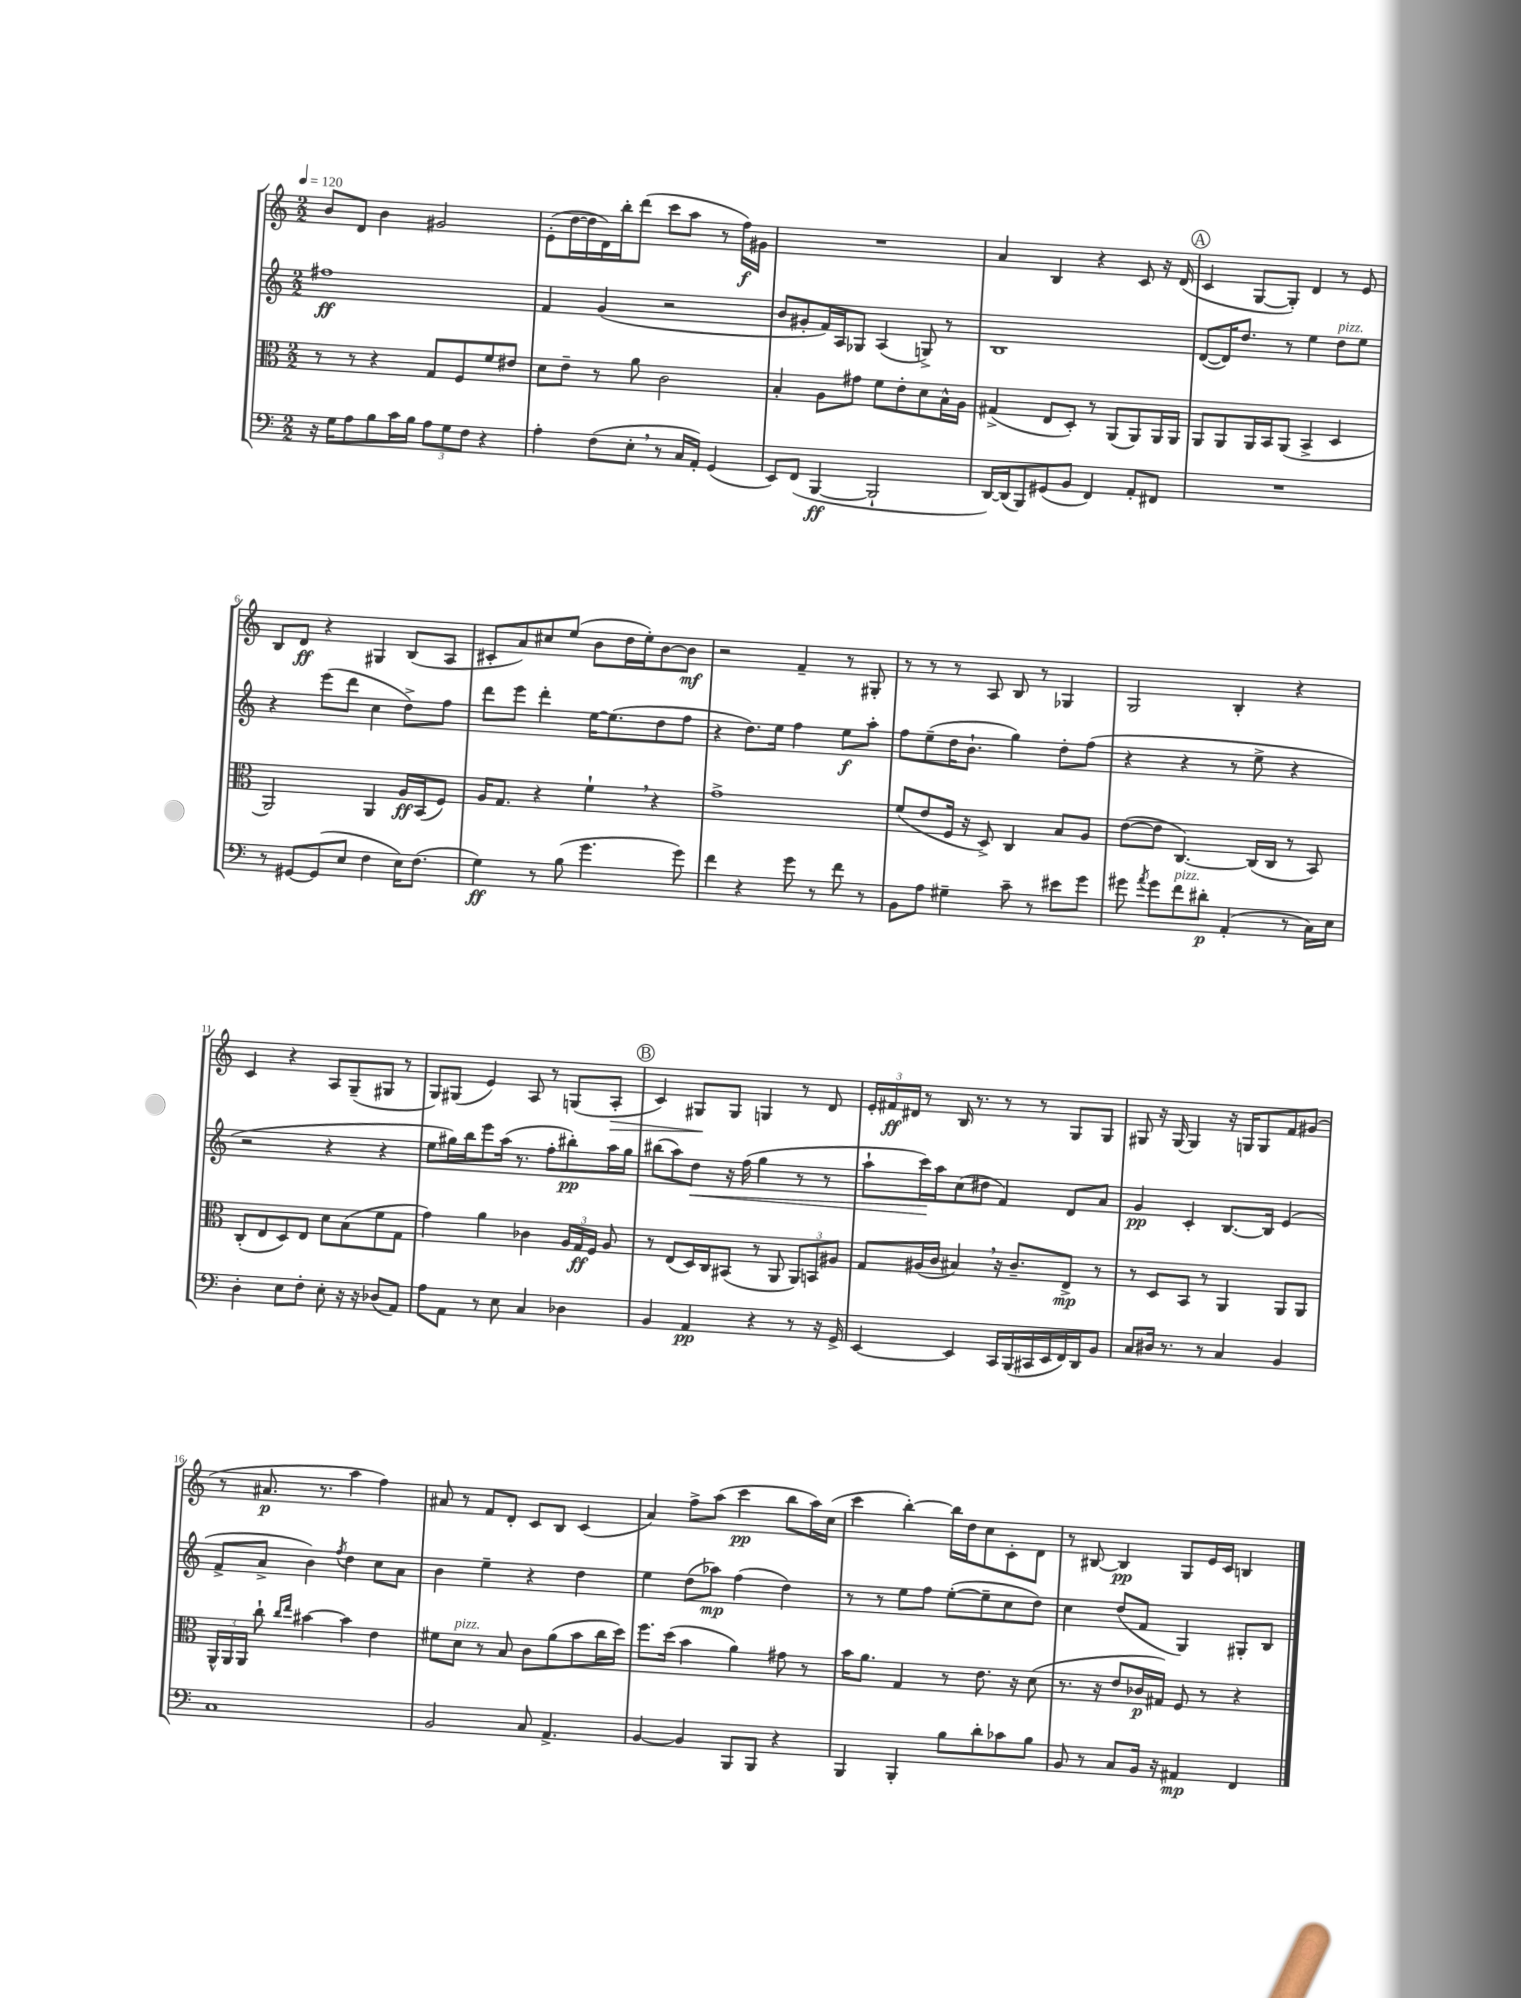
<<
\new StaffGroup <<
\new Staff = "s0" {
    \clef treble \key c \major \numericTimeSignature \time 2/2 \tempo 4 = 120
    \autoBeamOff b'8[ d'8] b'4 gis'2 |
    e'8[-.( d''16~ d''16 d'16) b''16-. d'''8]( c'''8[ a''8] r8 f''16[\f) gis'16] |
    R1 |
    a'4 b4 r4 c'8 r16 d'16( |
    \mark \markup { \circle "A" } c'4 g8[~ g8]-.) d'4 r8 e'8 |
    b8[ d'8]\ff r4 gis4 b8[( a8] |
    cis'8[-. a'8) cis''8 e''8]( b'8[ d''16 e''16-.) b'8~ b'8]\mf |
    r2 f'4-- r8 gis8-. |
    r8 r8 r8 a8 b8 r8 ges4 |
    g2 b4-. r4 |
    c'4 r4 a8[ g8--( gis8] r8 |
    g8[) gis8]( e'4) a8 r8 g8[( a8]-.\> |
    \mark \markup { \circle "B" } c'4) gis8[\! gis8] g4 r8 d'8 |
    \tuplet 3/2 { e'16[-. fis'16\ff dis'16] } r8 b16 r8. r8 r8 g8[ g8] |
    gis8 r16 gis16~ gis4 r16 g16[ g8 f'8 gis'8]( |
    r8 ais'8.\p r8. a''4 f''4) |
    ais'8 r8 f'8[ d'8]-. c'8[ b8] c'4( |
    a'4) f''8[-> a''8]( c'''4\pp b''8[ a''16) c''16]( |
    c'''4 b''4~-.) b''16[ d''16 c''8 c'8-. d'8] |
    r8 bis8~ bis4\pp g8[ e'16 c'16] b4 \bar "|." |
}
\new Staff = "s1" {
    \clef treble \key c \major \numericTimeSignature \time 2/2
    \autoBeamOff fis''1\ff |
    f'4 g'4( r2 |
    b'8[ gis'8-. f'16) a16 ges8] a4( g8->) r8 |
    b1 |
    \mark \markup { \circle "A" } d'8[~( d'16) d''8.] r8 e''4 d''8[^\markup { \italic "pizz." } e''8] |
    r4 e'''8[( d'''8] c''4 d''8[->) f''8] |
    d'''8[ e'''8] d'''4-. e''16[~ e''8.( d''8 f''8] |
    r4 d''8.[) e''16] f''4 e''8[\f a''8]-. |
    f''8[ e''8--( d''16 b'8.]-! g''4) d''8[-. f''8]( |
    r4 r4 r8 e''8-> r4 |
    r2 r4 r4 |
    e''8[ gis''16) b''16 e'''8 a''16]( r8. f''8[-. bis''8-.\pp) a''16 gis''16] |
    \mark \markup { \circle "B" } bis''8[( a''8) d''8]\< r16 f''16( g''4 r8 r8 |
    a''8[-! c'''16\!) a''16 c''8( dis''8] f'4) d'8[ a'8] |
    g'4\pp c'4-. b8.[~ b16] e'4( |
    f'8[-> a'8]-> b'4) \acciaccatura { f''8 } d''4 c''8[ a'8] |
    b'4 e''4-- r4 d''4 |
    e''4 d''8[( aes''8]\mp) f''4( d''4) |
    r8 r8 e''8[ f''8] e''8[~-.( e''8-- c''8 d''8]) |
    c''4 d''8[( f'8] g4) gis8[-. b8] \bar "|." |
}
\new Staff = "s2" {
    \clef alto \key c \major \numericTimeSignature \time 2/2
    \autoBeamOff r8 r8 r4 g8[ f8 f'8 eis'8] |
    d'8[ e'8]-- r8 a'8 c'2 |
    b4-. a8[ gis'8] f'8[ e'8-. d'8 b16-^ a16] |
    gis4->( e8[ d8]-.) r8 a,8[( a,8) a,16 a,16] |
    \mark \markup { \circle "A" } a,8[ a,8 a,16 b,16 a,8]( b,4-> d4 |
    a,2) a,4 a16[\ff b,16( f8]) |
    a16[ g8.] r4 f'4-! \breathe r4 |
    g'1-> |
    f'8[( e'8 f16] r16 d8->) c4 b8[ a8] |
    e'8[~( e'8] c4.~) c16[( c16] r8 b,8) |
    c8[-.( e8 d8) e8] d'8[ b8( f'8 g8] |
    g'4) a'4 ces'4 \tuplet 3/2 { a16[ g16\ff f16] } a8 |
    \mark \markup { \circle "B" } r8 e8[( d16) c16 bis,8]( r8 a,8 \tuplet 3/2 { a,8[) b,8 ais8] } |
    g8[ ais16( c'16] bis4) \breathe r16 c'8.[-- e8]->\mp r8 |
    r8 d8[ b,8] r8 a,4 a,8[ a,8] |
    \tuplet 3/2 { a,16[-^ a,16 a,16] } c''8-! \grace { c''16[ e''16] } bis'4~ bis'4 e'4 |
    fis'8[ d'8]^\markup { \italic "pizz." } r8 b8 c'8[ a'8( b'8 c''16 d''16]) |
    f''8.[ d''16]( b'4 a'4) gis'8 r8 |
    b'16[ a'8.] g4 r8 e'8. r16 d'8( |
    r8. r16 e'8[ ces'16\p gis16]) f8 r8 r4 \bar "|." |
}
\new Staff = "s3" {
    \clef bass \key c \major \numericTimeSignature \time 2/2
    \autoBeamOff r16 g16[ a8 b8 c'16 b16] \tuplet 3/2 { a8[ g8 f8] } r4 |
    a4-. f8[( e8]-. \breathe r8 c16[ a,16]-.) g,4( |
    e,8[) f,8]( b,,4~\ff b,,2-! |
    d,16[~) d,16( b,,8) gis,8( b,8] f,4) a,8[-. fis,8] |
    \mark \markup { \circle "A" } R1 |
    r8 gis,8[~ gis,8( e8] f4 e16[) f8.]( |
    g4\ff) r8 b8( g'4. g'8) |
    f'4 r4 g'8 r8 f'8 r8 |
    b,8[ a8] gis4-- c'8-- r8 eis'8[ g'8] |
    gis'8 \acciaccatura { a'8 } gis'8[ f'8^\markup { \italic "pizz." } dis'8]-.\p a,4-.( r8 c16[) e16] |
    d4-. e8[ f8]-. e8-. r16 r16 des8[( a,8]) |
    a8[ a,8] r8 e8 c4 des4 |
    \mark \markup { \circle "B" } b,4 a,4\pp r4 r8 r16 g,16-> |
    e,4~ e,4 c,16[ b,,16( cis,16 e,16 f,16) d,16 b,8] |
    c8[ dis16] r8. r8 c4 b,4 |
    c1 |
    b,2 c8 a,4.-> |
    b,4~ b,4 b,,8[ b,,8] r4 |
    b,,4 b,,4-. b8[ d'8-. ces'8 b8] |
    b,8 r8 c8[ b,16] r16 ais,4\mp f,4 \bar "|." |
}
>>
>>
